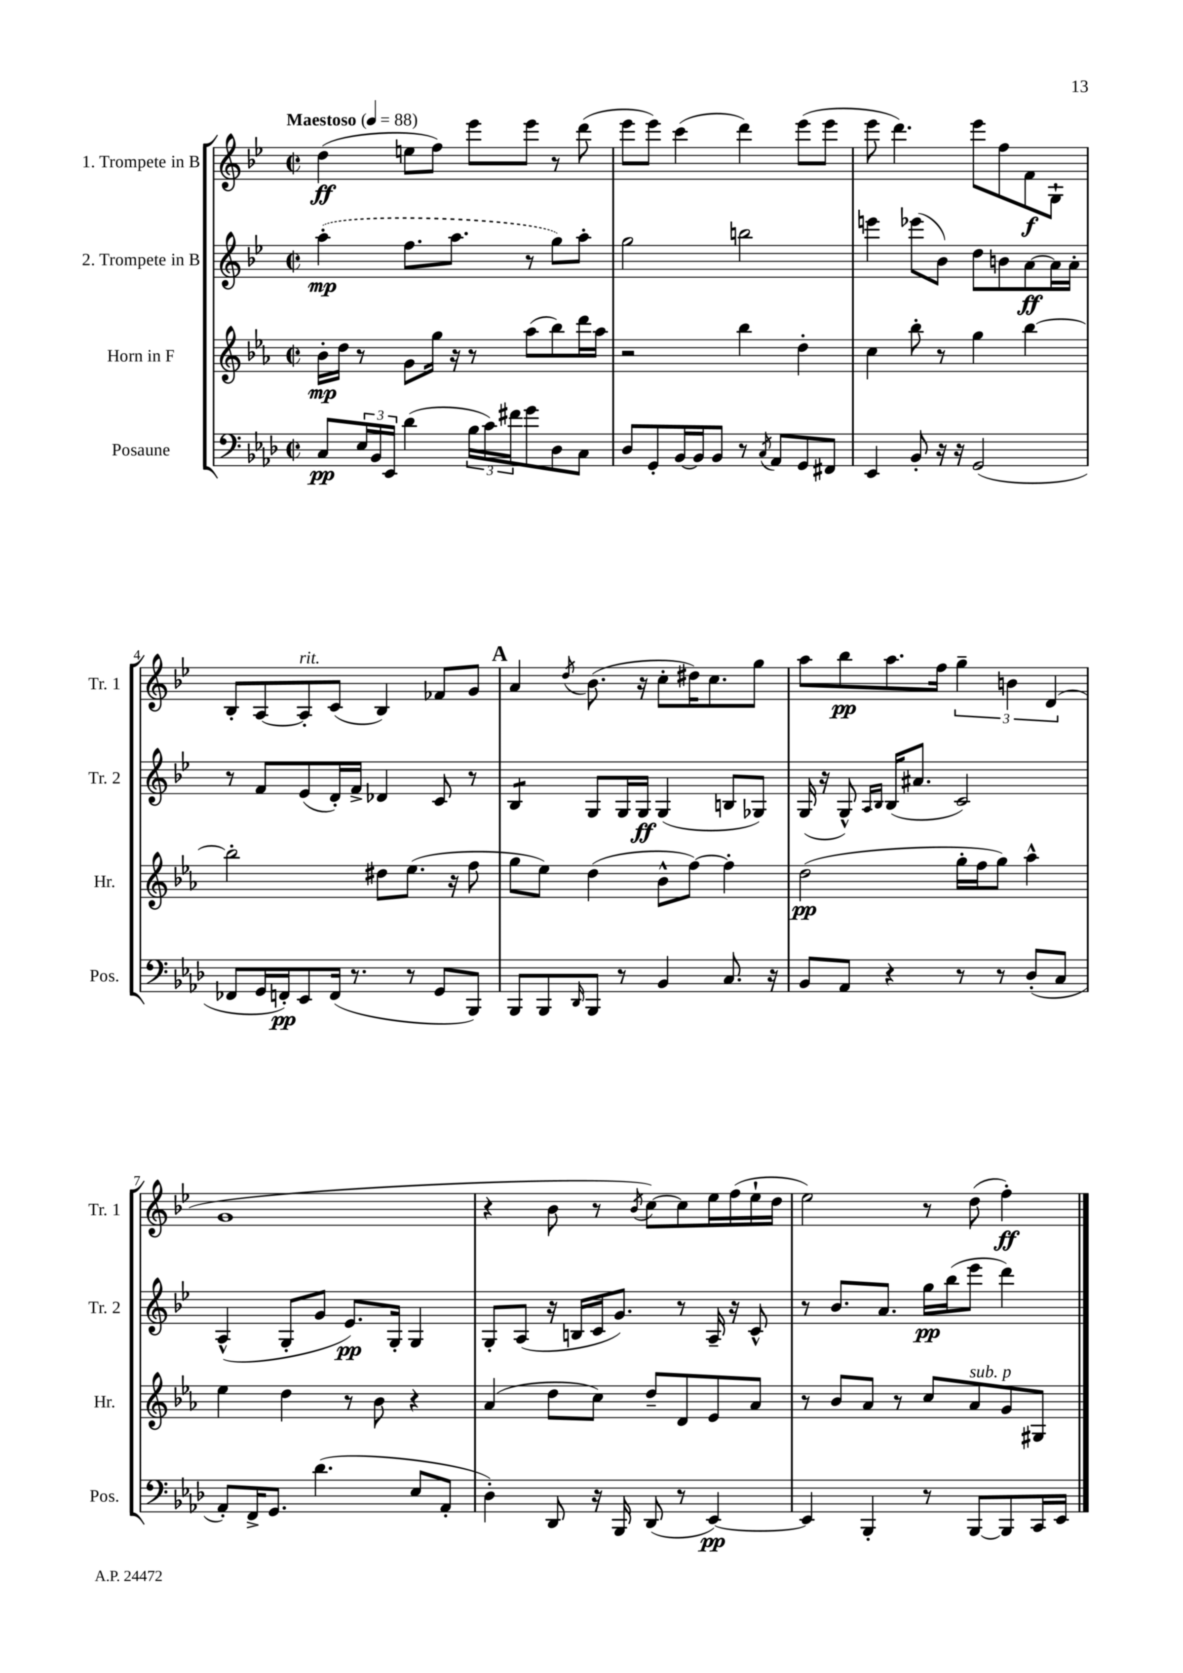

**kern	**kern	**kern	**kern
*staff4	*staff3	*staff2	*staff1
*clefF4	*clefG2	*clefG2	*clefG2
*k[b-e-a-d-]	*k[b-e-a-]	*k[b-e-]	*k[b-e-]
*M2/2	*M2/2	*M2/2	*M2/2
*met(c|)	*met(c|)	*met(c|)	*met(c|)
*MM88	*MM88	*MM88	*MM88
8C/L	16b-'\LL	(4aa'\	(4dd\
.	16dd\JJ	.	.
24E-/L	8r	.	.
24BB-/	.	.	.
24EE-/JJ	.	.	.
(4d-\	8g\L	8.ff\L	8ee\L
.	16gg\Jk	.	8ff\J)
.	16r	8.aa\J	.
24B-\LL	8r	.	8eee-\L
24c\)	.	.	.
24f#\J	.	.	.
8g\	(8aa-\L	8r	8eee-\J
8D-\	8bb-\)	8gg\L)	8r
8C\J	16ddd\L	8aa'\J	(8ddd\
.	16aa-\JJ	.	.
=	=	=	=
8D-/L	2r	2gg\	8eee-\L
8GG'/	.	.	8eee-\J)
[16BB-/L	.	.	(4ccc\
16BB-/]J	.	.	.
8BB-/J	.	.	.
8r	4bb-\	2bb\	4ddd\)
8qC/	.	.	.
8AA-/L	.	.	.
8GG/	4dd'\	.	(8eee-\L
8FF#/J	.	.	8eee-\J
=	=	=	=
4EE-/	4cc\	4eee\	8eee-\
.	.	.	4.ddd\)
8BB-'/	8bb-'\	(8eee-\L	.
16r	8r	8b-\J)	.
16r	.	.	.
(2GG/	4gg\	8dd\L	8eee-\L
.	.	8b\	8ff\
.	[4bb-\	[8a\	8f\
.	.	16a\]L	8G`\J
.	.	16a'\JJ	.
=	=	=	=
8FF-/L	2bb-'\]	8r	8B-'/L
16GG/L	.	8f/L	[8A/
16FF'/J)	.	.	.
8EE-/	.	(8e-/	8A'/]
(16FF/Jk	.	16d'/L)	(8c/J
8.r	.	16f^/JJ	.
.	8dd#\L	4d-/	4B-/)
8r	(8.ee-\J	.	.
8GG/L	.	8c/	8f-/L
.	16r	.	.
8BBB-/J)	8ff\	8r	8g/J
=	=	=	=
8BBB-/L	8gg\L	4B-/	4a/
8BBB-/	8ee-\J)	.	.
16qqDD-/	.	.	8qdd/
8BBB-/J	(4dd\	8G/L	(8.b-\
8r	.	16G/L	.
.	.	16G/JJ	16r
4BB-/	8b-^^\L	(4G/	8cc'\L
.	[8ff\J)	.	16dd#\K)
.	.	.	8.cc\
8.C/	4ff'\]	8B/L	.
.	.	8G-/J)	8gg\J
16r	.	.	.
=	=	=	=
8BB-/L	(2dd\	(16G/	8aa\L
.	.	16r	.
8AA-/J	.	8G^^/)	8bb-\
.	.	16qqA/LL	.
.	.	16qqB-/JJ	.
4r	.	(16B-/LK	8.aa\
.	.	8.a#/J	.
.	.	.	16ff\Jk
8r	16gg'\LL	2c/)	6gg~\
.	16ff\J	.	.
8r	8gg\J)	.	.
.	.	.	6b\
(8D-'/L	4aa-^^\	.	.
.	.	.	(6d/
8C/J	.	.	.
=	=	=	=
8AA-'/L)	4ee-\	(4A^^/	1g
16FF^/K	.	.	.
8.GG/J	.	.	.
.	4dd\	8G'/L	.
(4.d-\	.	8g/J	.
.	8r	8.e-/L)	.
.	8b-\	.	.
.	.	16G'/Jk	.
8E-/L	4r	4G/	.
8AA-'/J	.	.	.
=	=	=	=
4D-'\)	(4a-/	8G'/L	4r
.	.	(8A/J	.
8DD-/	8dd\L	16r	8b-\
.	.	16B/LL	.
16r	8cc\J)	16c/J	8r
16BBB-/	.	8.g/J)	.
.	.	.	8qb-/
(8DD-/	8dd~/L	.	[8cc\L)
8r	8d/	8r	8cc\]
[4EE-/)	8e-/	16A~/	16ee-\L
.	.	16r	(16ff\
.	8a-/J	8c^^/	16ee-`\
.	.	.	16dd\JJ
=	=	=	=
4EE-/]	8r	8r	2ee-\)
.	8b-/L	8.b-/L	.
4BBB-'/	8a-/J	.	.
.	.	8.a/J	.
.	8r	.	.
8r	8cc/L	16gg\LL	8r
.	.	(16bb-\J	.
[8BBB-/L	8a-/	8eee-\J	(8dd\
8BBB-/]	8g/	4ddd\)	4ff'\)
16CC/L	8G#/J	.	.
16EE-/JJ	.	.	.
==	==	==	==
*-	*-	*-	*-
